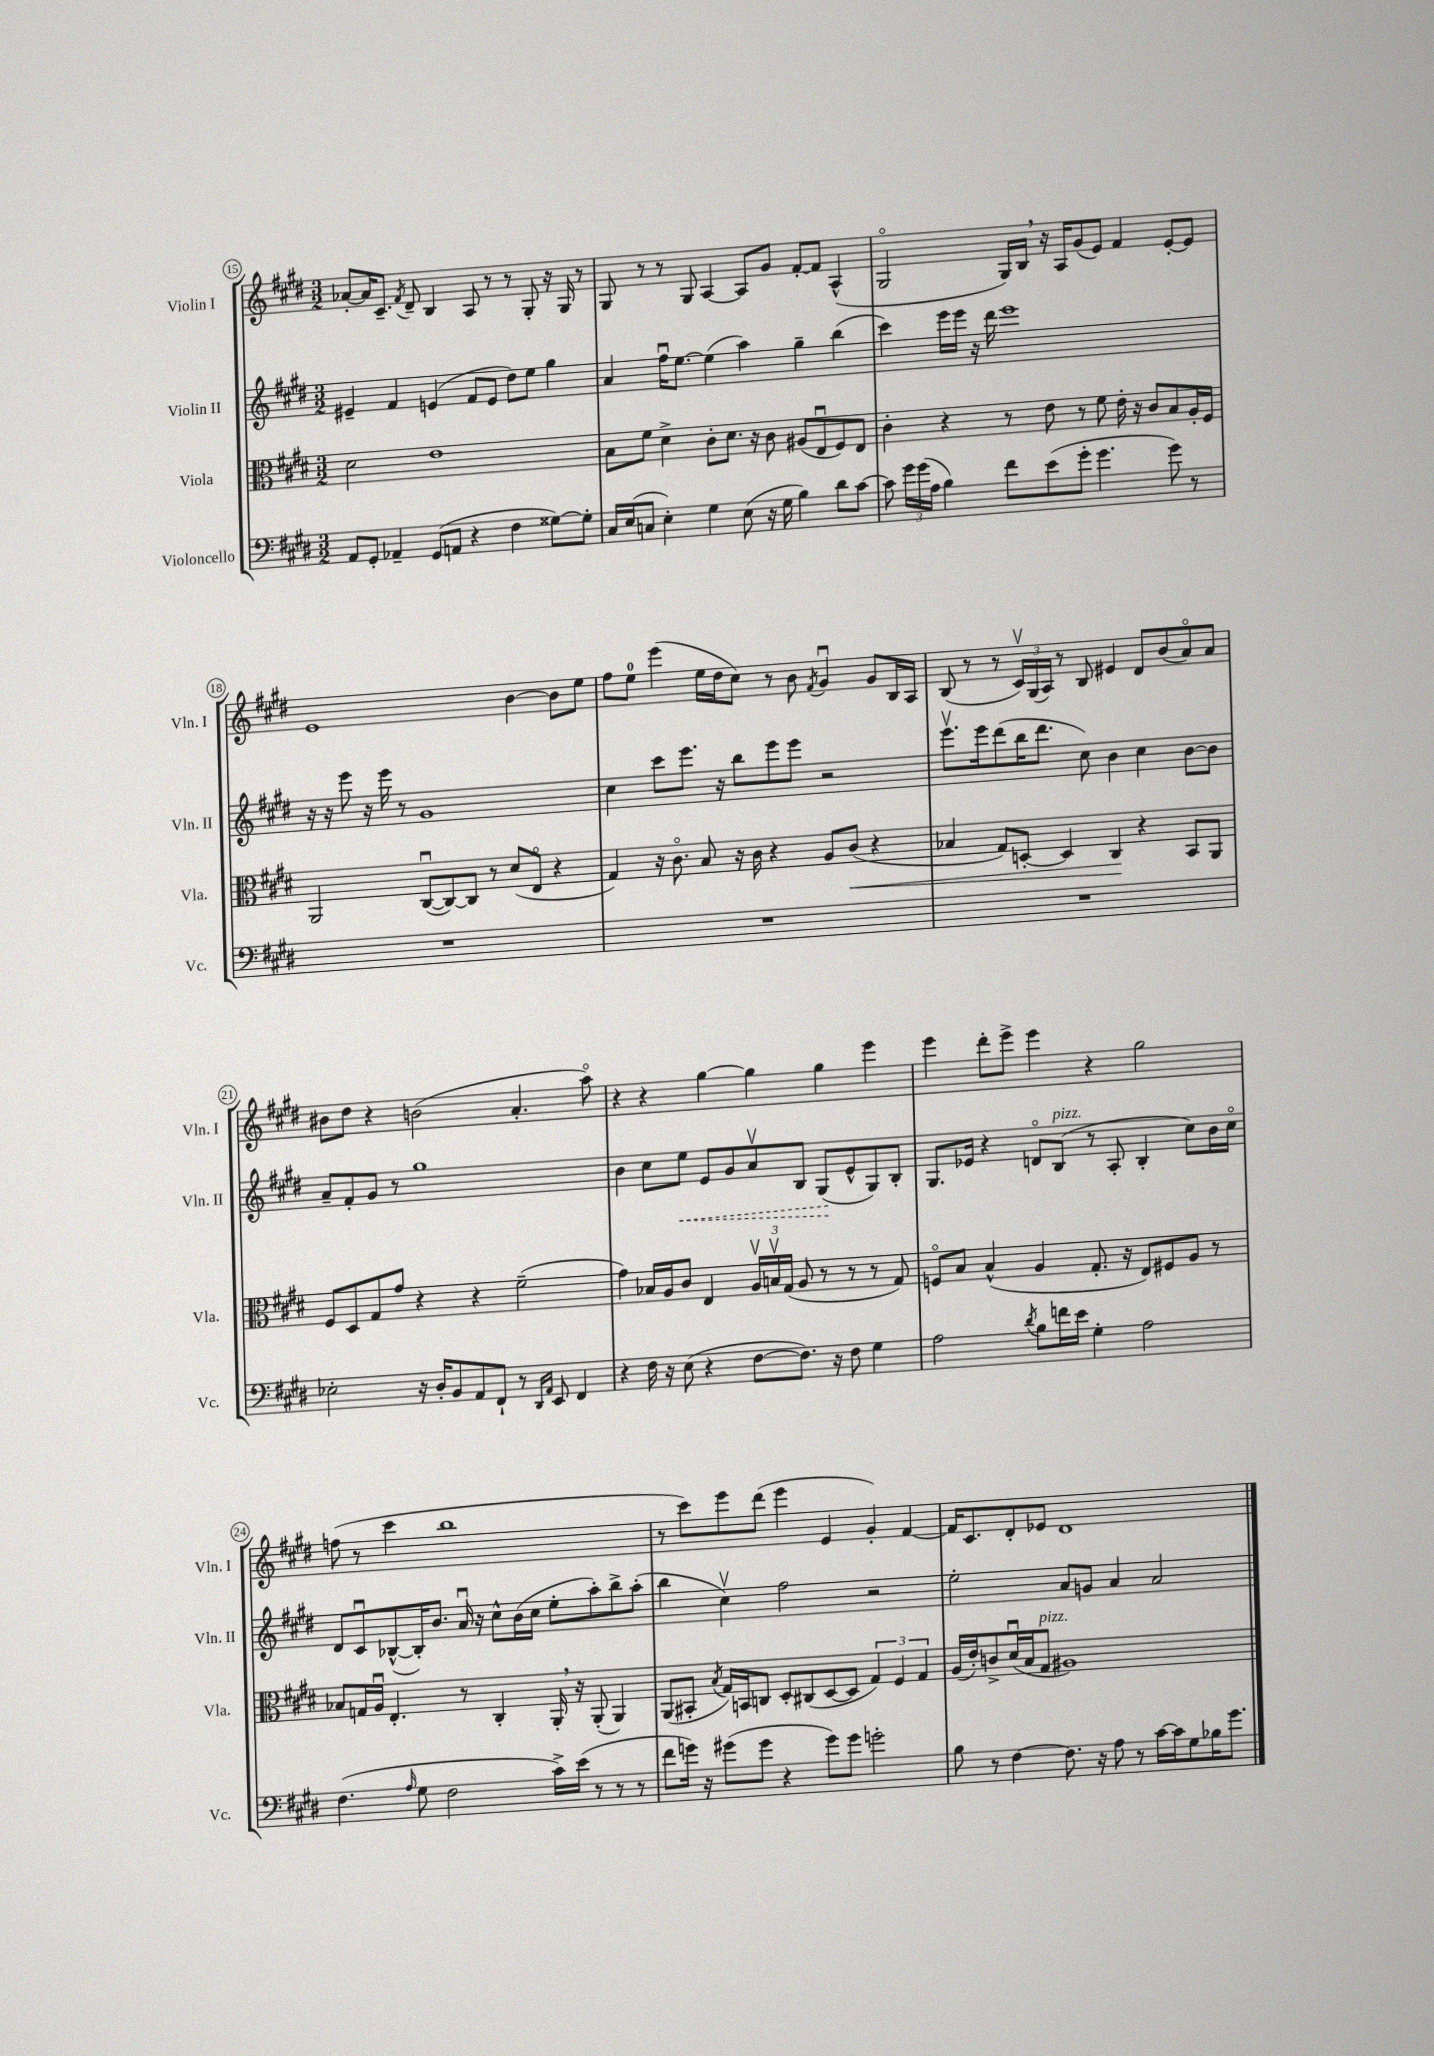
<<
\new StaffGroup <<
\new Staff = "s0" \with { instrumentName = "Violin I" shortInstrumentName = "Vln. I" } {
    \clef treble \key e \major \numericTimeSignature \time 3/2
    \autoBeamOff aes'8[~-. aes'16 cis'8.]-- \acciaccatura { fis'8 } dis'8-- b4 a8 r8 r8 gis8-. r16 gis16 r8 |
    gis8 r8 r8 gis8 a4~ a8[ gis'8] fis'8[~-. fis'8] a4-^( |
    gis2\flageolet gis16[) b16] \breathe r16 a16[ gis'8( e'8]) fis'4 e'8[~-. e'8] |
    e'1 b'4~ b'8[ e''8] |
    fis''8[ e''8]-0 e'''4( e''16[ dis''16 cis''8]) r8 b'8 \acciaccatura { fis'8 } gis'4\downbow gis'8[ b16 a16] |
    b8( r8 r8 \tuplet 3/2 { cis'16[\upbow) gis16( a16]) } r8 b8 eis'4 dis'8[ b'8( a'8\flageolet) a'8] |
    bis'8[ dis''8] r4 b'2( a'4.-. a''8\flageolet) |
    r4 r4 gis''4~ gis''4 gis''4 e'''4 |
    e'''4 dis'''8[-. e'''8]-> e'''4 r4 gis''2 |
    f''8( r8 cis'''4 b''1 |
    r8 cis'''8[) e'''8 dis'''8]( e'''4 e'4 gis'4-.) fis'4~ |
    fis'16[ cis'8. dis'8-. ees'8] dis'1 \bar "|." |
}
\new Staff = "s1" \with { instrumentName = "Violin II" shortInstrumentName = "Vln. II" } {
    \clef treble \key e \major \numericTimeSignature \time 3/2
    \autoBeamOff eis'4-- fis'4 e'4( fis'8[ e'8] dis''8[) e''8] gis''4 |
    a'4 fis''16[\downbow e''8.]~ e''4( a''4) gis''4-- b''4( |
    cis'''4) e'''16[ e'''16] r16 dis'''16 e'''1 |
    r16 r16 e'''8 r16 e'''16 r8 gis'1 |
    cis''4 cis'''8[ e'''8.] r16 b''8[ e'''8 e'''8] r2 |
    e'''8.[\upbow e'''16 dis'''8( b''16 dis'''8.] cis''8) b'4 cis''4 b'8[~ b'8] |
    a'8[-- fis'8-. gis'8] r8 gis''1 |
    b'4 cis''8[ \once \override Hairpin.style = #'dashed-line e''8]\< e'8[ gis'8 a'8\upbow b8] gis8[\!( e'8-^ gis8) b8]-. |
    gis8.[ ees'16] r4 d'8[\flageolet b8]^\markup { \italic "pizz." }( r8 a8-. b4-. cis''8[) b'16 cis''16]\flageolet |
    dis'8[ cis'8\downbow bes8~-^( bes16-.) b'8.] a'16\downbow r16 cis''8[-^ b'16( cis''16] e''8[-. a''8-.) b''8-> a''8]-.( |
    b''4 cis''4\upbow) fis''2 r2 |
    e''2-. a'8[ g'8] a'4 a'2 \bar "|." |
}
\new Staff = "s2" \with { instrumentName = "Viola" shortInstrumentName = "Vla." } {
    \clef alto \key e \major \numericTimeSignature \time 3/2
    \autoBeamOff dis'2 e'1 |
    b8[ fis'8] dis'4-> cis'8[-. dis'8.] r16 cis'8 ais8[( e8\downbow fis8) e8] |
    cis'4-. r4 r8 e'8 r8 fis'8 e'16-. r16 cis'8[ b8 a16-. fis16] |
    a,2 cis8[~\downbow( cis8~) cis8] r8 dis'8[( e8]\flageolet r4 |
    gis4) r16 cis'8.\flageolet b8 r16 cis'16 r4 a8[ cis'8]\<( r4 |
    bes4 gis8[) d8]~-. d4 cis4\! r4 b,8[ a,8] |
    fis8[ dis8 gis8 gis'8] r4 r4 fis'2--( |
    gis'4) bes16[ a16 cis'8] e4 \tuplet 3/2 { a16[\upbow b16\upbow gis16]( } a8 r8 r8 r8 gis8) |
    f8[\flageolet b8] b4-^( a4 gis8.-. r16 e8[) fis8 a8] r8 |
    bes8[ g16 a16]\downbow e4.-. r8 cis4-. a,16-. \breathe r16 a,8-.( a,4) |
    a,8[( bis,8]-. \acciaccatura { b8 } gis16[) b,16 c8] dis8[-. cis8( dis8~ dis8] \tuplet 3/2 { gis4) fis4 gis4 } |
    a16[( e'16-.) c'8-> dis'16\downbow( b16 gis8]^\markup { \italic "pizz." } ais1) \bar "|." |
}
\new Staff = "s3" \with { instrumentName = "Violoncello" shortInstrumentName = "Vc." } {
    \clef bass \key e \major \numericTimeSignature \time 3/2
    \autoBeamOff a,8[ gis,8]-. aes,4-- gis,8[( a,8] r4 fis4 gisis8[~) gisis8]-. |
    cis16[ e16( c8] e4-.) gis4 e8( r16 gis16 b4) dis'8[ cis'8]~ |
    cis'8 \tuplet 3/2 { gis'16[ gis'16( a16] } b4) fis'8[ e'8( gis'8]-. gis'4. gis'8) r8 |
    R1. |
    R1. |
    R1. |
    ees2-. r16 dis16[-. b,8 a,8 fis,8]-! r8 \grace { dis,16[ a,16] } e,8 fis,4 |
    r4 fis16 r16 e8( r4 fis8[~ fis8.]) r16 fis8 gis4 |
    a2 \acciaccatura { dis'8 } b8[ f'16 e'16] gis4-. a2 |
    fis4.( \grace { a16 } gis8 fis2 cis'16[->) e'16]( r8 r8 r8 |
    fis'8[ g'16]) r16 gis'8[( gis'8] r4 gis'8[) gis'8] g'2-. |
    b8 r8 fis4~ fis8. r16 a8 r8 cis'16[~ cis'16 gis8 bes16 gis'8.] \bar "|." |
}
>>
>>
\layout { \context { \Score currentBarNumber = #15 \override BarNumber.stencil = #(make-stencil-circler 0.1 0.3 ly:text-interface::print) } }
